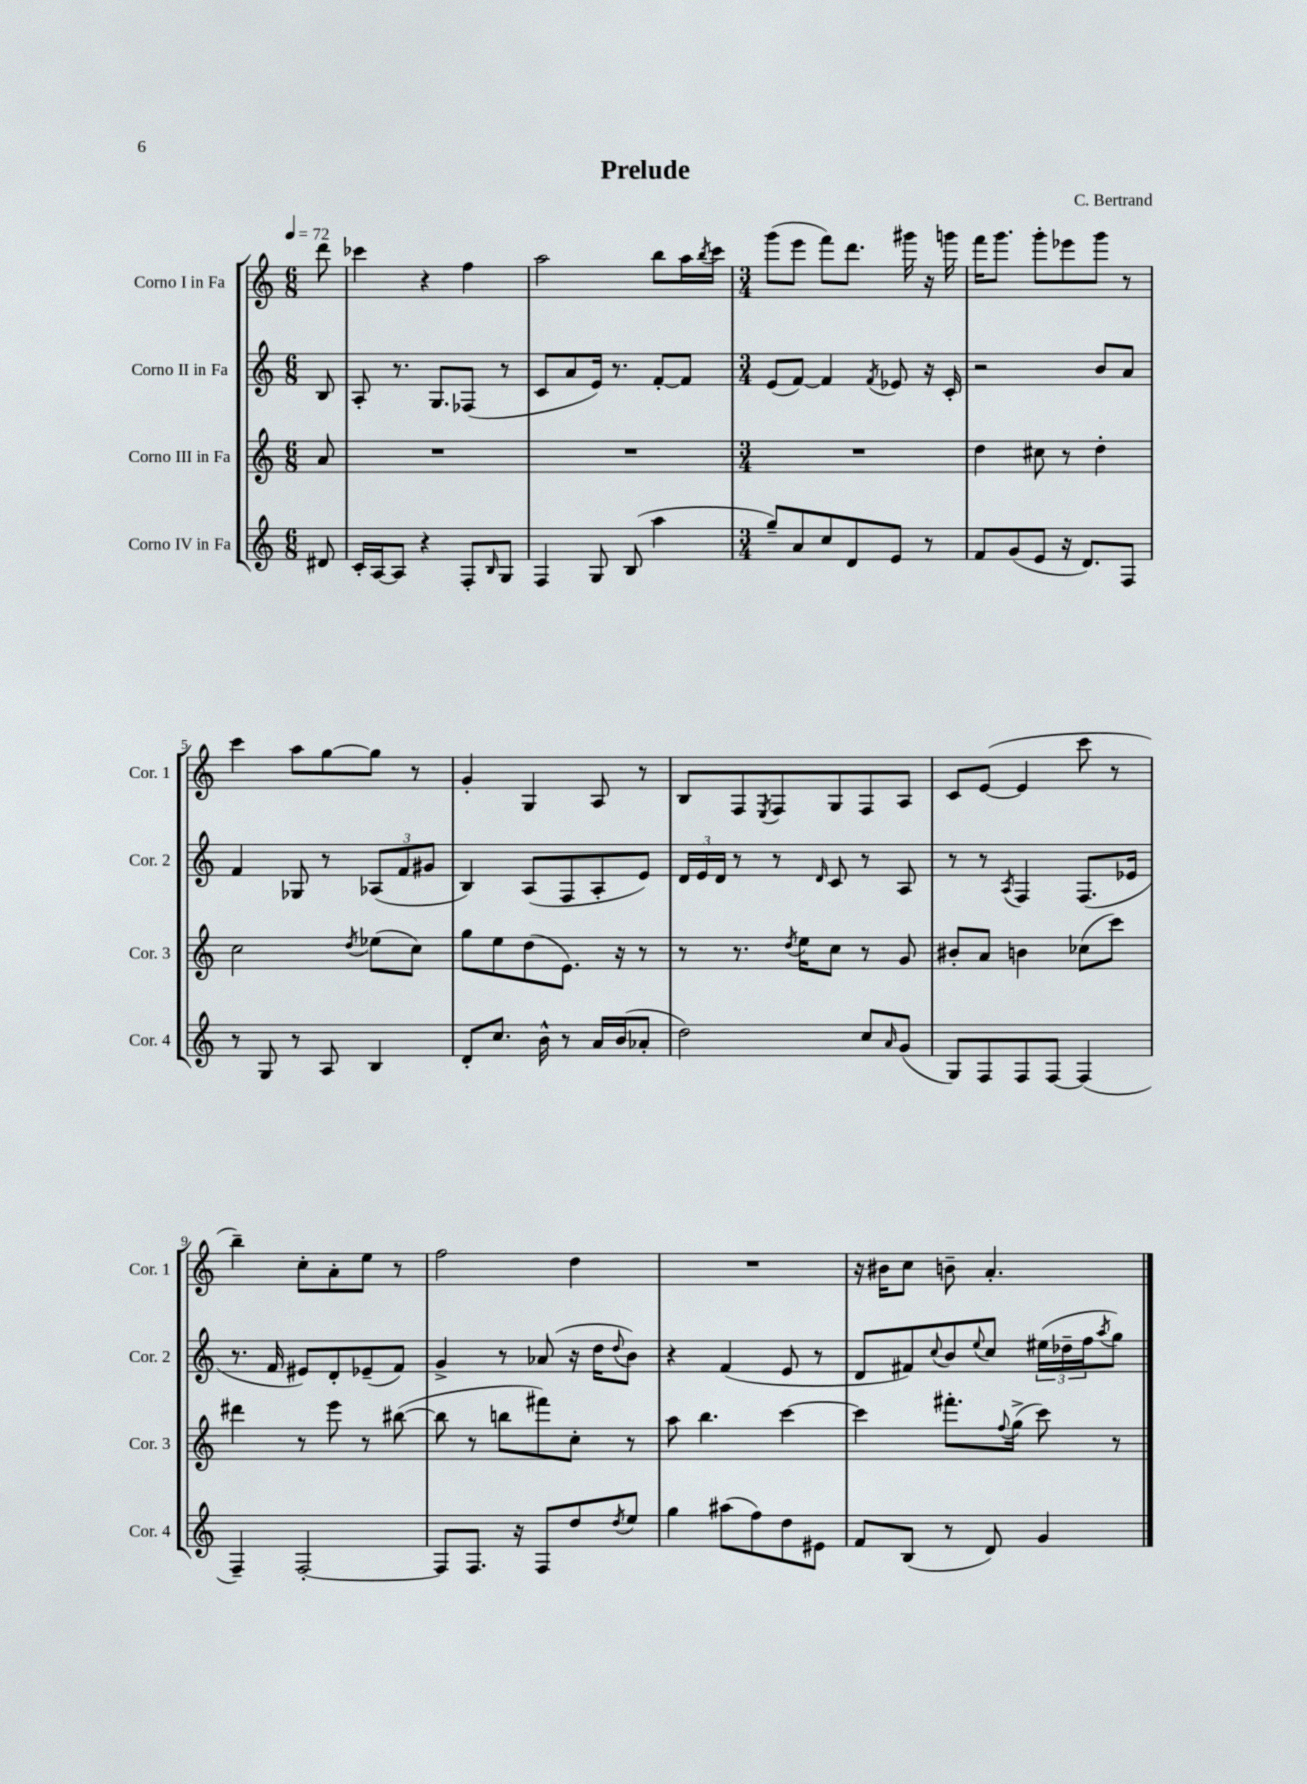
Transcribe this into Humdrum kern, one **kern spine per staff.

**kern	**kern	**kern	**kern
*staff4	*staff3	*staff2	*staff1
*clefG2	*clefG2	*clefG2	*clefG2
*k[]	*k[]	*k[]	*k[]
*M6/8	*M6/8	*M6/8	*M6/8
*MM72	*MM72	*MM72	*MM72
8d#	8a	8B	8ddd
=	=	=	=
16c'	2.r	8A'	4ccc-
[16A	.	.	.
8A]	.	8.r	.
4r	.	.	4r
.	.	8.G	.
8F'	.	(8F-	4ff
16qqB	.	.	.
8G	.	8r	.
=	=	=	=
4F	2.r	8c	2aa
.	.	8a	.
8G	.	16e)	.
.	.	8.r	.
(8B	.	.	.
4aa	.	[8f'	8bb
.	.	8f]	16aa
.	.	.	8qbb
.	.	.	16ccc
=	=	=	=
*M3/4	*M3/4	*M3/4	*M3/4
8gg~)	2.r	(8e	(8ggg
8a	.	[8f)	8eee
8cc	.	4f]	8fff)
8d	.	.	8.ddd
.	.	8qf	.
8e	.	8e-	.
.	.	.	16ggg#
8r	.	16r	16r
.	.	16c'	16ggg
=	=	=	=
8f	4dd	2r	16fff
.	.	.	8.ggg
(8g	.	.	.
8e	8cc#	.	8ggg'
16r	8r	.	8eee-
8.d)	.	.	.
.	4dd'	8b	8ggg
8F	.	8a	8r
=	=	=	=
8r	2cc	4f	4ccc
8G	.	.	.
8r	.	8G-	8aa
8A	.	8r	[8gg
.	8qdd	.	.
4B	(8ee-	(12A-	8gg]
.	.	12f	.
.	8cc)	.	8r
.	.	12g#	.
=	=	=	=
8d'	8gg	4B)	4g'
8.cc	8ee	.	.
.	(8dd	(8A	4G
16b^^	.	.	.
8r	8.e)	8F	.
16a	.	8A'	8A
(16b	16r	.	.
8a-'	8r	8e)	8r
=	=	=	=
2dd)	8r	24d	8B
.	.	24e	.
.	.	24d	.
.	8.r	8r	8F
.	.	.	8qE
.	.	8r	8F
.	8qdd	.	.
.	16ee	.	.
.	.	16qqd	.
.	8cc	8c	8G
8cc	8r	8r	8F
16qqa	.	.	.
(8g	8g	8A	8A
=	=	=	=
8G)	8b#'	8r	8c
8F	8a	8r	([8e
.	.	8qA	.
8F	4b	4F	4e]
[8F	.	.	.
(4F]	(8cc-	(8.F	8ccc
.	8ccc)	.	8r
.	.	16e-	.
=	=	=	=
4F~)	4ddd#	8.r	4bb~)
.	.	16f	.
[2F'	8r	8e#)	8cc'
.	8eee	8d'	8a'
.	8r	(8e-~	8ee
.	([8bb#	8f)	8r
=	=	=	=
8F]	8bb#]	4g^	2ff
8.F	8r	.	.
.	8bb	8r	.
16r	.	.	.
8F	8fff#)	(8a-	.
8dd	8cc'	16r	4dd
.	.	16dd	.
8qdd	.	8qqdd	.
8ee	8r	8b)	.
=	=	=	=
4gg	8aa	4r	2.r
.	4.bb	.	.
(8aa#	.	(4f	.
8ff)	.	.	.
8dd	[4ccc	8e	.
8e#	.	8r	.
=	=	=	=
8f	4ccc]	8d	16r
.	.	.	16b#
(8B	.	8f#)	8cc
.	.	8qqcc	.
8r	8.fff#'	8b	8b~
.	.	8qqee	.
8d)	.	8cc	4.a'
.	8qqff	.	.
.	(16gg^	.	.
4g	8ccc)	(24ee#	.
.	.	24dd-~	.
.	.	24ff	.
.	.	8qaa	.
.	8r	8gg)	.
==	==	==	==
*-	*-	*-	*-
